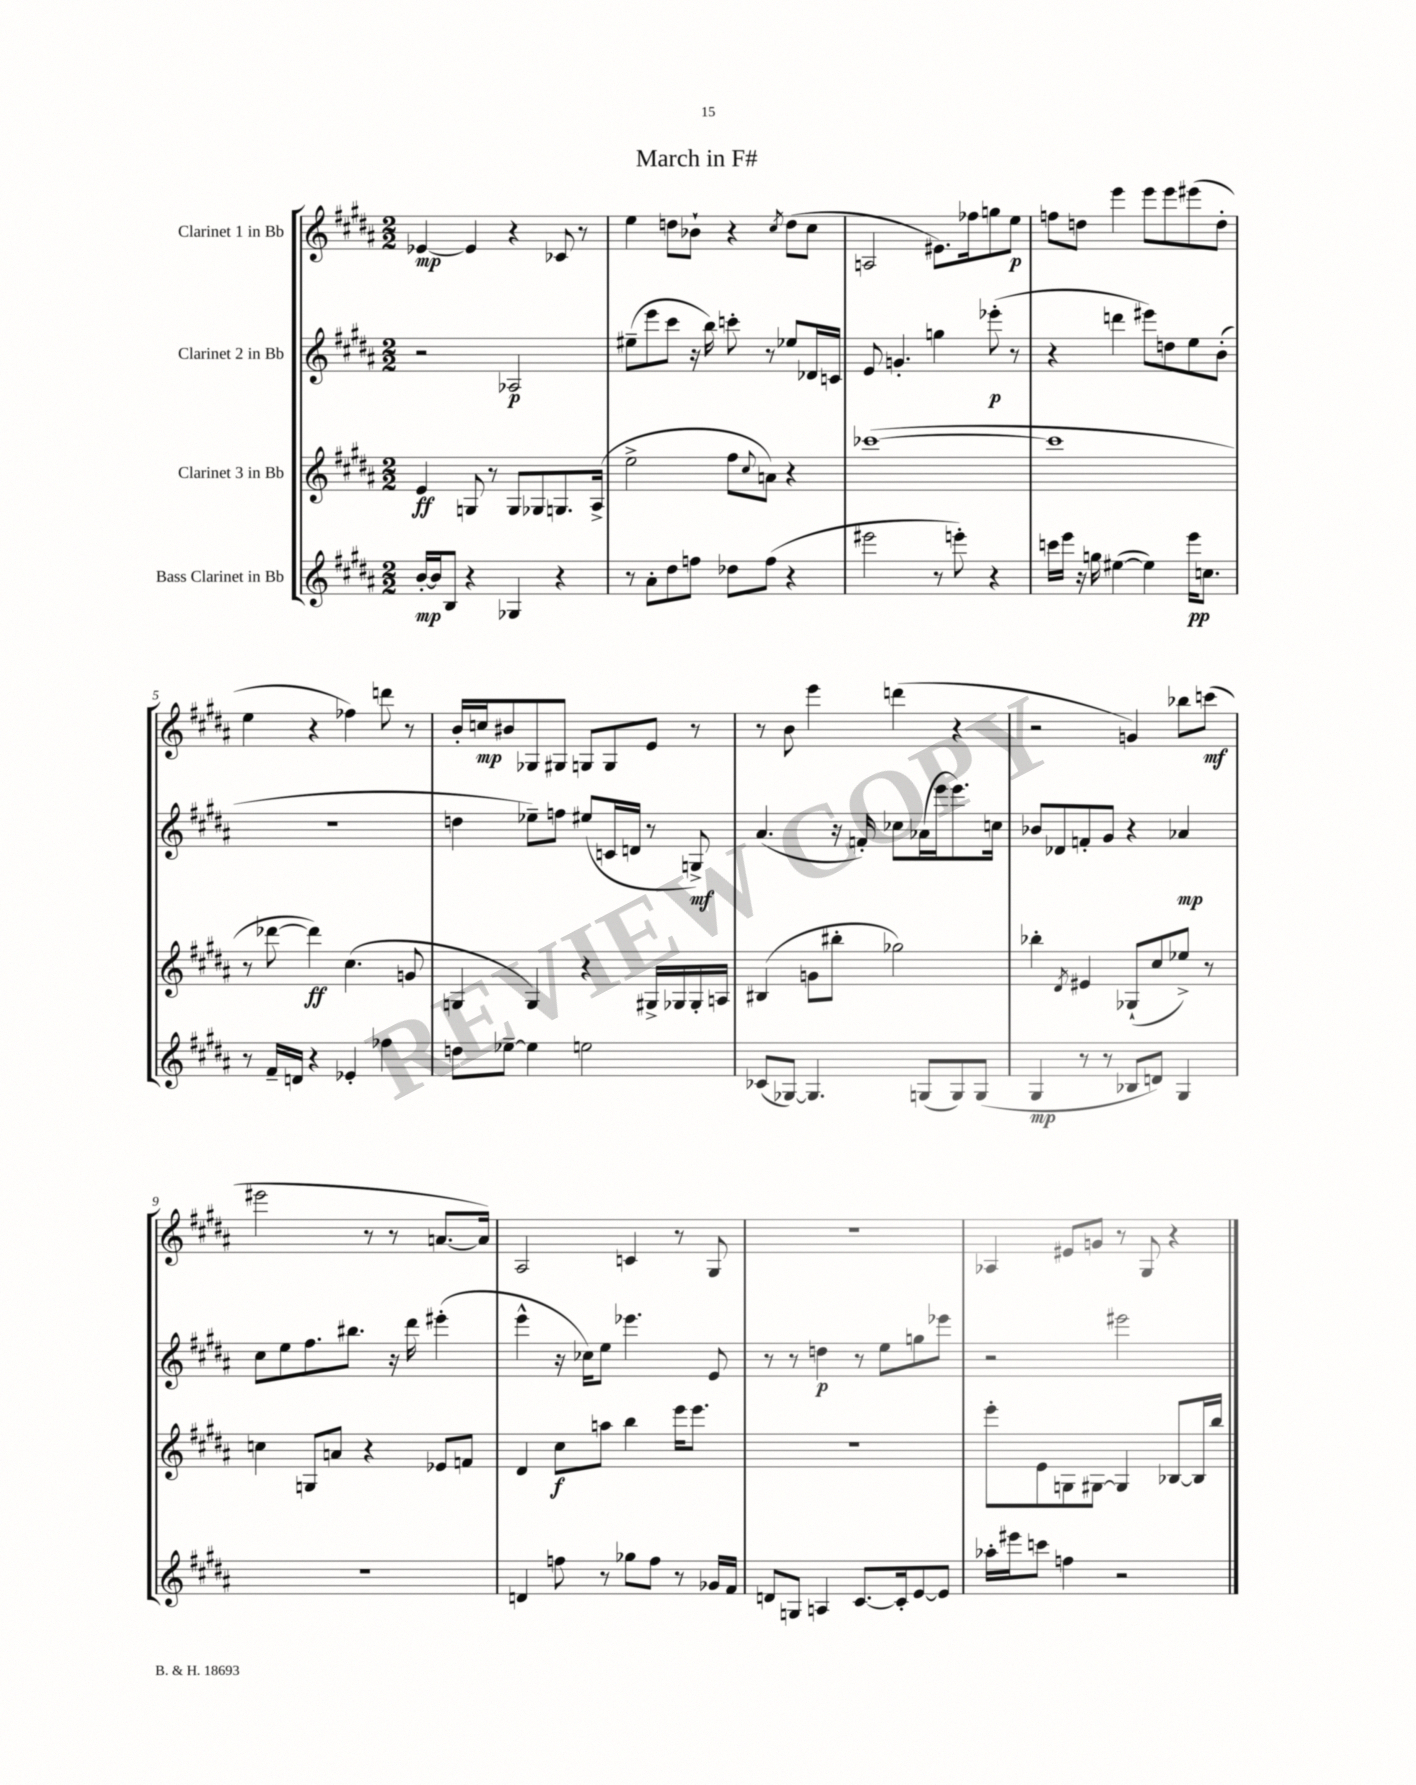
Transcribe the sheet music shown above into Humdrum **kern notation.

**kern	**kern	**kern	**kern
*staff4	*staff3	*staff2	*staff1
*clefG2	*clefG2	*clefG2	*clefG2
*k[f#c#g#d#a#]	*k[f#c#g#d#a#]	*k[f#c#g#d#a#]	*k[f#c#g#d#a#]
*M2/2	*M2/2	*M2/2	*M2/2
[16b'/LL	4e/	2r	[4e-/
16b/]J	.	.	.
8B/J	.	.	.
4r	8G/	.	4e-/]
.	8r	.	.
4G-/	8G/L	2A-/	4r
.	8G-/	.	.
4r	8.G/	.	8c-/
.	.	.	8r
.	(16A#^/Jk	.	.
=	=	=	=
8r	2ee^\	(8ee#~\L	4ee\
8a#'\L	.	8eee\	.
8dd#\	.	8ccc#\J	8dd\L
8ff\J	.	16r	8b-`\J
.	.	16bb\)	.
8dd-\L	8ff#\L	8ccc'\	4r
.	8qqcc#/	.	.
(8ff\J	8a\J)	8r	.
.	.	.	8qcc#/
4r	4r	8ee-/L	(8dd\L
.	.	16d-/L	8cc#\J
.	.	16c/JJ	.
=	=	=	=
2eee#\	([1ccc-	8e/	2A/
.	.	4.g'/	.
8r	.	4gg\	8.e#\L)
8eee'\)	.	.	.
.	.	.	16ff-\k
4r	.	(8eee-'\	8gg\
.	.	8r	8ee\J
=	=	=	=
16ccc\LL	1ccc-]	4r	8ff\L
16eee\JJ	.	.	.
16r	.	.	8dd\J
16gg\	.	.	.
([4ee#\	.	4ddd\	4eee\
4ee#\])	.	8eee#\L)	8eee\L
.	.	8dd\	8eee\
16eee\LK	.	8ee\	(8eee#\
8.cc\J	.	.	.
.	.	(8b'\J	8dd'\J
=	=	=	=
8r	8r	1r	4ee\
16f#~/LL	[8ddd-\	.	.
16d/JJ	.	.	.
4r	4ddd-\])	.	4r
4e-'/	(4.cc#\	.	4ff-\)
4ff-\	.	.	8ddd\
.	8g/	.	8r
=	=	=	=
8dd\L	4G/	4dd\	16b'/LL
.	.	.	16cc/J
[8ee-~\J	.	.	8b#/
4ee-\]	4G/)	8ee-~\L)	8G-/
.	.	8ff\J	8G#/J
2ee\	4r	(8ee#/L	8G/L
.	.	16c/L	8G/
.	.	16d/JJ	.
.	16G#^/LL	8r	8e/J
.	16G-/	.	.
.	16G-'/	8G^/)	8r
.	16A/JJ	.	.
=	=	=	=
(8c-/L	(4B#/	(4.a#/	8r
[8G-/J)	.	.	8b\
4.G-/]	8g\L	.	4eee\
.	8bb#'\J	16r	.
.	.	16f'/)	.
.	2gg-\)	8cc-\L	(4ddd\
(8G/L	.	(16a-\L	.
.	.	16eee\J	.
8G/)	.	8.eee\)	4r
(8G/J	.	.	.
.	.	16cc\Jk	.
=	=	=	=
4G#/	4bb-'\	8b-/L	2r
.	.	8d-/	.
.	8qd#/	.	.
8r	4e#/	8f'/	.
8r	.	8g#/J	.
8B-/L	(8G-`/L	4r	4g/)
8d/J)	8cc#/	.	.
4G#/	8ee-^/J)	4a-/	8bb-\L
.	8r	.	(8ccc\J
=	=	=	=
1r	4cc\	8cc#\L	2eee#\
.	.	8ee\	.
.	8G/L	8.ff#\	.
.	8a/J	.	.
.	.	8.bb#\J	.
.	4r	.	8r
.	.	16r	8r
.	.	16ddd#\	.
.	8e-/L	(4eee#'\	[8.a/L
.	8f/J	.	.
.	.	.	16a/]Jk)
=	=	=	=
4d/	4d#/	4eee^^\	2A#/
8ff\	8cc#\L	16r	.
.	.	16cc-\LK)	.
8r	8aa\J	8ee\J	.
8gg-\L	4bb\	4.eee-\	4c/
8ff\J	.	.	.
8r	16eee\LK	.	8r
.	8.eee\J	.	.
16g-/LL	.	8e/	8G#/
16f#/JJ	.	.	.
=	=	=	=
8d/L	1r	8r	1r
8G/J	.	8r	.
4A/	.	4dd\	.
[8.c#/L	.	8r	.
.	.	8ee\L	.
16c#'/]k	.	.	.
[8e/	.	8gg\	.
8e/]J	.	8eee-\J	.
=	=	=	=
16aa-'\LL	8eee'\L	2r	4A-/
16eee#\J	.	.	.
8ccc\J	8e\	.	.
4ff\	8G\	.	8e#/L
.	[8G#\J	.	8g/J
2r	4G#/]	2eee#\	8r
.	.	.	8G#/
.	[8B-/L	.	4r
.	16B-/]L	.	.
.	16bb/JJ	.	.
==	==	==	==
*-	*-	*-	*-
